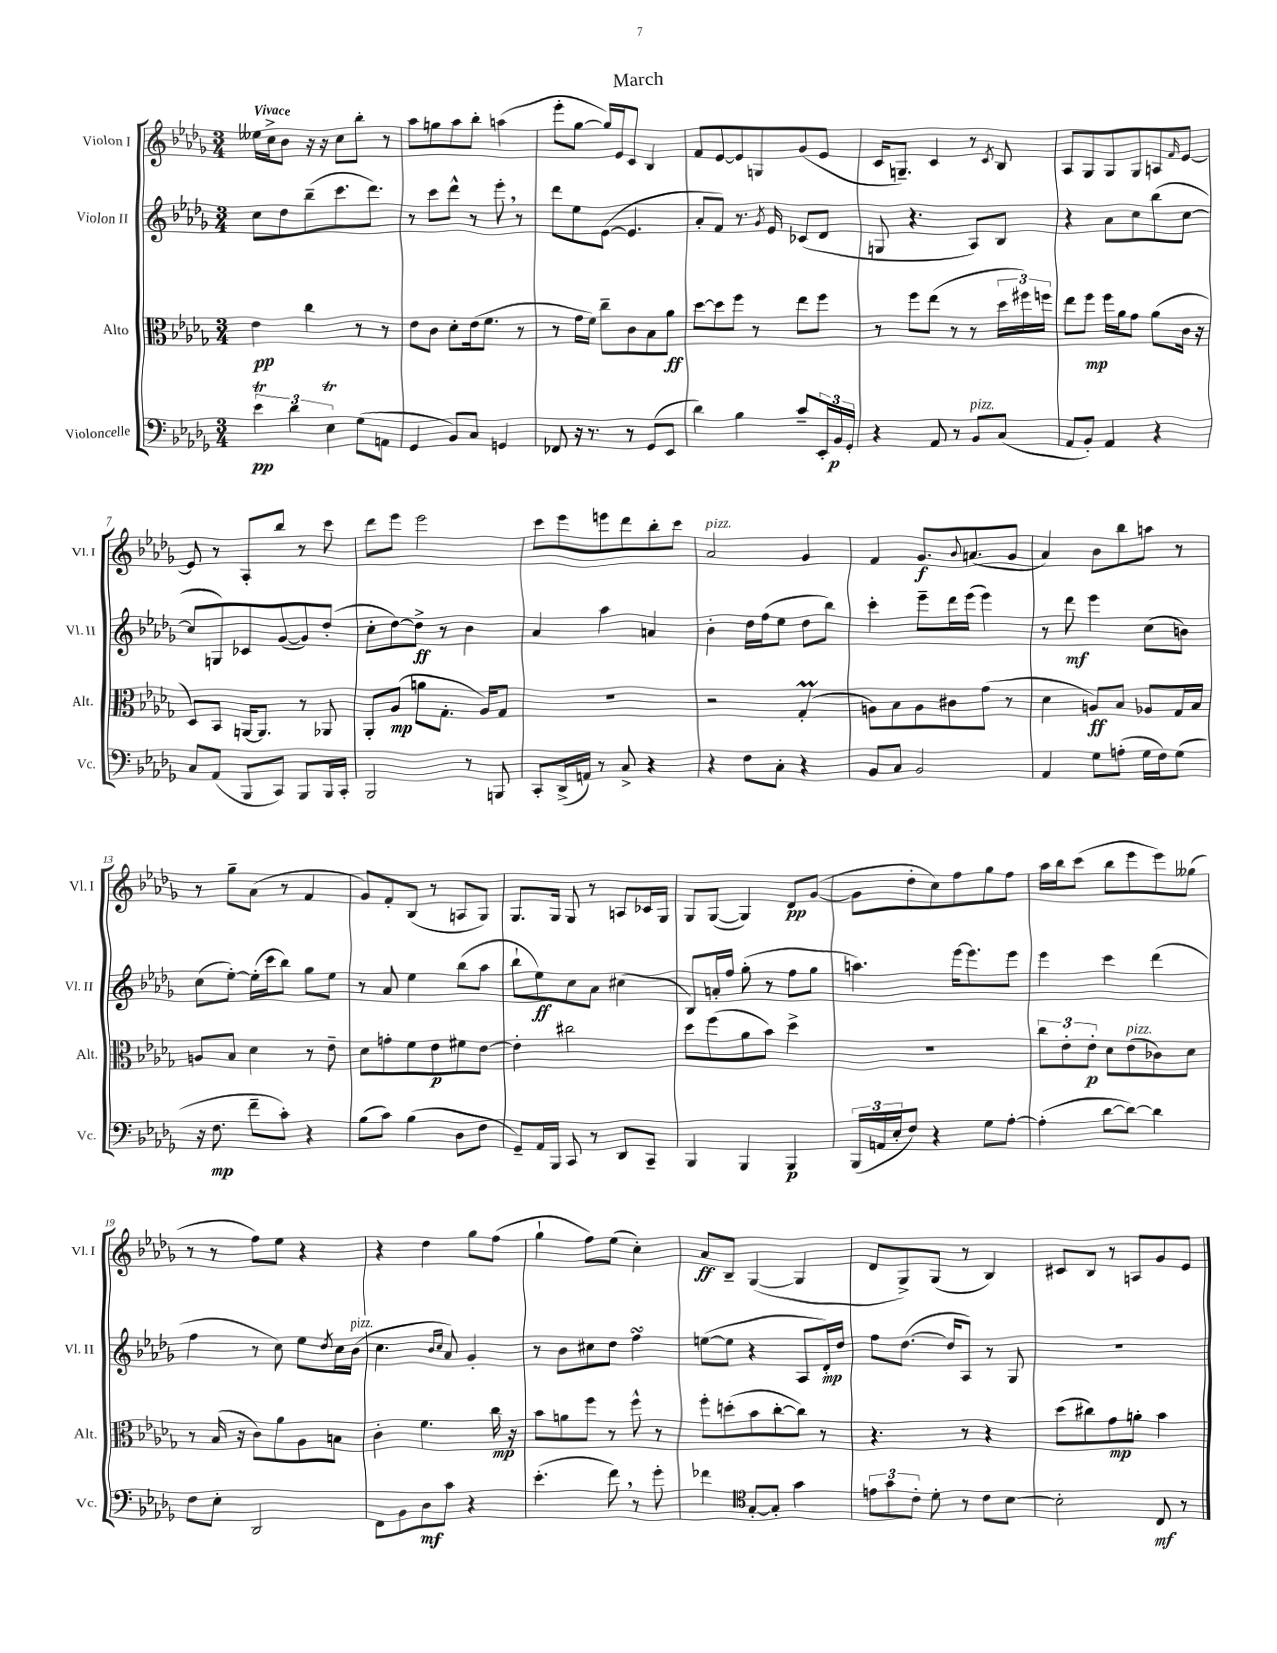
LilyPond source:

\header { title = "March" }
<<
\new StaffGroup <<
\new Staff = "s0" \with { instrumentName = "Violon I" shortInstrumentName = "Vl. I" } {
    \clef treble \key des \major \numericTimeSignature \time 3/4 \tempo "Vivace"
    eeses''16 c''16-> bes'8 r16 r16 c''8 bes''8-. r8 |
    aes''8 g''8 aes''8 bes''8-. a''4( |
    ees'''8-. ges''8~ ges''16) ees'16 c'8 bes4 |
    f'8 ees'8~ ees'8 g8 ges'8( ees'8 |
    c'16 g8.--) c'4 r8 \acciaccatura { c'8 } bes8 |
    aes8 ges8 ges8 ges8 a8 \grace { f'16 } ees'8~ |
    ees'8 r8 aes8-. bes''8 r8 c'''8 |
    des'''8 ees'''8 ees'''2 |
    c'''8 ees'''8 e'''8 des'''8 bes''8-. c'''8 |
    aes'2^\markup { \italic "pizz." } ges'4 |
    f'4 ges'8.\f \appoggiatura { bes'8 } a'8.( ges'8 |
    aes'4) bes'8 bes''8 a''8 r8 |
    r8 ges''8-- aes'8( r8 f'4 |
    ges'8) f'8-. bes8( r8 a8 ges8) |
    ges8. ges16 ges8 r8 a8 ces'16 ges16 |
    ges8 ges8~( ges4) des'8\pp ges'8~( |
    ges'8 des''8-. c''8) f''8 ges''8 f''8 |
    aes''16 bes''16 c'''8( bes''8 ees'''8 ees'''8) geses''8( |
    r8 r8 f''8) ees''8 r4 |
    r4 des''4 ges''8 f''8( |
    ges''4-! f''8) ees''8( c''4-.) |
    aes'8\ff bes8-- ges4~( ges4 |
    des'8 ges8->) ges8( r8 bes4) |
    cis'8 bes8 r8 a8 ges'8 ees'8 \bar "|." |
}
\new Staff = "s1" \with { instrumentName = "Violon II" shortInstrumentName = "Vl. II" } {
    \clef treble \key des \major \numericTimeSignature \time 3/4
    c''8 des''8 bes''8--( c'''8. des'''8.) |
    r8 c'''8 des'''8-^ r8 ees'''8-. \breathe r8 |
    des'''8 ees''8 ees'8~( ees'4. |
    aes'8-. f'8) r8. \acciaccatura { ges'8 } ees'16 ces'8( des'8 |
    g8 r4. aes8) bes8 |
    r4 aes'8 c''8 bes''8( c''8~ |
    c''8 g8) ces'8 ges'8~( ges'8) des''8-.( |
    c''8-. des''8~) des''8->\ff r8 bes'4 |
    aes'4 aes''4 a'4 |
    bes'4-. des''16 f''16( ees''8 des''8 bes''8) |
    c'''4-. ees'''8-- des'''16 ees'''16( ees'''4) |
    r8 des'''8\mf ees'''4 c''8( b'8) |
    c''8( ees''8~-.) ees''16-.( c'''16 bes''8) ges''8 ees''8 |
    r8 aes'8 ees''4 bes''8( aes''8 |
    bes''8-! ees''8\ff) c''8 aes'8 cis''4( |
    bes8) a'16-. f''16 ges''8-.( r8 f''8 ges''8 |
    a''4.) ees'''16~ ees'''8. ees'''8 |
    ees'''4 c'''4 des'''4( |
    f''4 r8 c''8) ees''8 \acciaccatura { des''8 } c''16 bes'16^\markup { \italic "pizz." }( |
    c''4. \grace { bes'16 c''16 } aes'8) ges'4-. |
    r8 bes'8 cis''8 des''8 f''4\turn |
    e''8~( e''8 r4 aes8 des'16-.\mp) des''16 |
    f''8 des''8.~( des''16 aes8) r8 ges8 |
    R2. \bar "|." |
}
\new Staff = "s2" \with { instrumentName = "Alto" shortInstrumentName = "Alt." } {
    \clef alto \key des \major \numericTimeSignature \time 3/4
    ees'4\pp c''4 r8 r8 |
    ees'8 c'8 des'8-. ees'16( f'8. r8 |
    r8 ges'16 f'16) c''8-- c'8 bes8 aes'8\ff |
    des''8~ des''8 f''8 r8 ees''8 f''8 |
    r8 f''8 ees''8( r8 r8 \tuplet 3/2 { des''16 fis''16) f''16 } |
    ees''8 f''8\mp f''16 aes'16 ges'8 aes'8( c'16 r16 |
    des8) bes,8 a,16~ a,8. r8 aes,8 |
    aes,8-. aes8\mp( a'8 ges8.-. aes16) ges8 |
    R2. |
    r2 ges4-.\prall( |
    a8) bes8 a8 cis'8 ges'8( r8 |
    des'4 a8\ff) bes8 aes8 ges16 bes16 |
    a8 bes8 des'4 r8 ees'8-- |
    des'8 g'8-. f'8 ees'8\p fis'8 ees'8~ |
    ees'4-. cis''2 |
    des''8 f''8( aes'8 bes'8) des''4-> |
    R2. |
    \tuplet 3/2 { c''8 ees'8-. ees'8-.\p } des'8 ees'8^\markup { \italic "pizz." }( ces'8) des'8 |
    r8 bes16( r16 c'8) aes'8 aes8 b8 |
    c'4-. f'4. c''16\mp r16 |
    bes'8 a'8 f''8 r8 f''8-^ r8 |
    f''8-. d''8-.( bes'8 c''8~-. c''8) r8 |
    r4. r8 r4 |
    des''8( cis''8) ges'8\mp a'8-. bes'4 \bar "|." |
}
\new Staff = "s3" \with { instrumentName = "Violoncelle" shortInstrumentName = "Vc." } {
    \clef bass \key des \major \numericTimeSignature \time 3/4
    \tuplet 3/2 { ees'4\trill\pp des'4 ees4\trill } ges8( a,8 |
    ges,4 bes,8) c8 g,4 |
    fes,8 r16 r8. r8 ges,8( ees,8 |
    des'4) bes4 c'8-- \tuplet 3/2 { ees,16-. bes,16\p ges,16-. } |
    r4 aes,8 r8 bes,8^\markup { \italic "pizz." } c8( |
    aes,8 bes,8-.) aes,4 r4 |
    c8 aes,8( bes,,8 c,8) bes,,8 bes,,16 c,16-. |
    bes,,2 r8 b,,8 |
    c,8-. des,16->( a,16) r8 c8-> r4 |
    r4 f8 c8-. r4 |
    bes,8 c8 bes,2 |
    aes,4 ges8 a8-.( ges16 f16) ges8( |
    r16 f8.\mp f'8-- c'8-.) r4 |
    bes8( c'8) bes4( des8 f8 |
    ges,8--) aes,16 bes,,16 c,8 r8 des,8 c,8-- |
    bes,,4 bes,,4 bes,,4\p |
    \tuplet 3/2 { bes,,16( a,16 ees16-. } f8) r4 ges8 aes8~-. |
    aes4-.( des'8~ des'8~) des'4 |
    f8 ees8-. des,2 |
    f,8 bes,8 des8\mf c'8 r4 |
    ees'4.-.( f'8) \breathe r8 ges'8-. |
    fes'4 \clef tenor ges8~-. ges8-. ges'4 |
    \tuplet 3/2 { e'8 ges'8 c'8-. } des'8-. r8 c'8 bes8~ |
    bes2-. c8\mf r8 \bar "|." |
}
>>
>>
